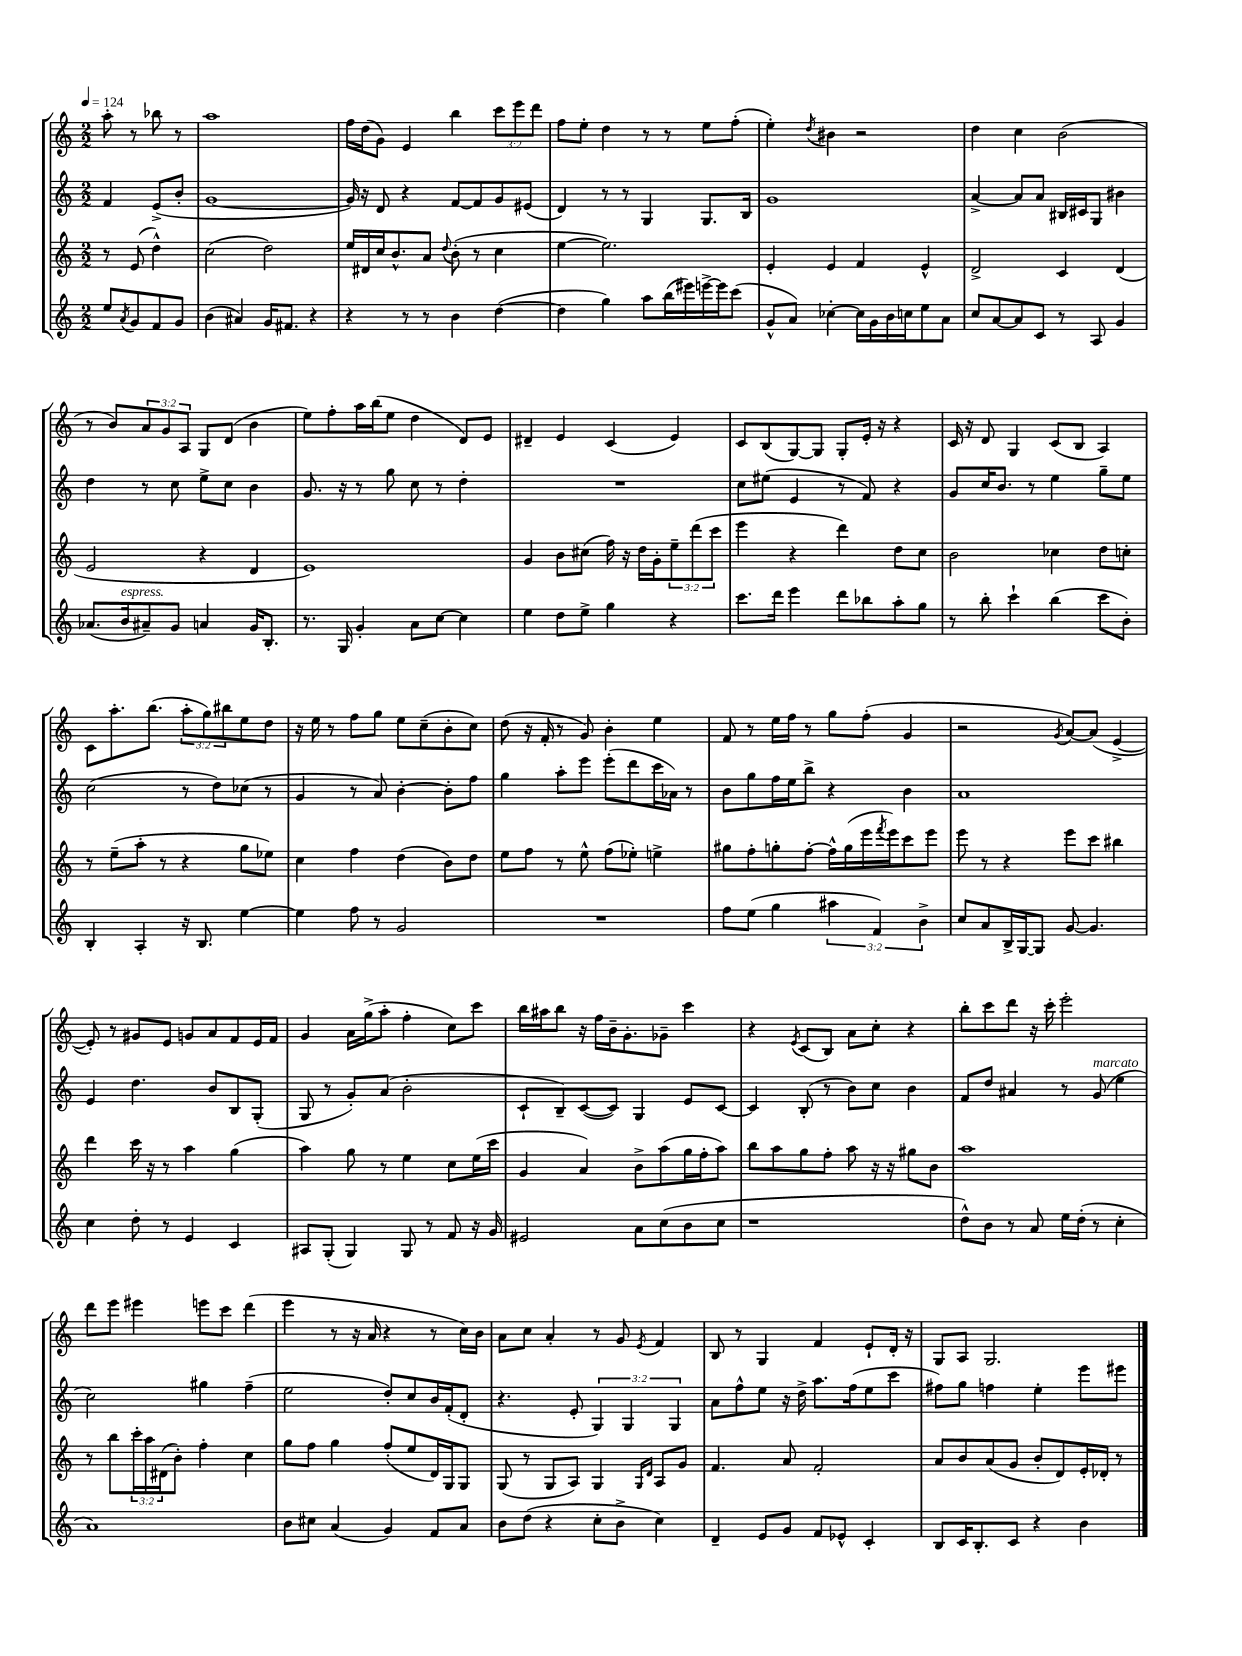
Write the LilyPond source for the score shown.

<<
\new StaffGroup <<
\new Staff = "s0" {
    \clef treble \key c \major \numericTimeSignature \time 2/2 \override Staff.TupletNumber.text = #tuplet-number::calc-fraction-text \partial 2 \tempo 4 = 124
    a''8-. r8 bes''8 r8 |
    a''1 |
    f''16 d''16( g'8) e'4 b''4 \tuplet 3/2 { c'''8 e'''8 d'''8 } |
    f''8 e''8-. d''4 r8 r8 e''8 f''8-.( |
    e''4-.) \acciaccatura { d''8 } bis'4 r2 |
    d''4 c''4 b'2( |
    r8 b'8) \tuplet 3/2 { a'8 g'8 a8 } g8 d'8( b'4 |
    e''8) f''8-. a''16 b''16( e''8 d''4 d'8) e'8 |
    dis'4-- e'4 c'4( e'4) |
    c'8 b8( g8~) g8 g8-. e'16-. r16 r4 |
    c'16 r16 d'8 g4 c'8( b8 a4) |
    c'8 a''8.-. b''8.( \tuplet 3/2 { a''8-. g''8) bis''8 } e''8 d''8 |
    r16 e''16 r8 f''8 g''8 e''8 c''8--( b'8-. c''8) |
    d''8( r16 f'16-. r8 g'8) b'4-. e''4 |
    f'8 r8 e''16 f''16 r8 g''8 f''8-.( g'4 |
    r2 \acciaccatura { g'8 } a'8~) a'8( e'4~-> |
    e'8-.) r8 gis'8 e'8 g'8 a'8 f'8 e'16 f'16 |
    g'4 a'16 g''16->( a''8-. f''4-. c''8) c'''8 |
    b''16 ais''16 b''8 r16 f''16 b'16-- g'8.-. ges'8-- c'''4 |
    r4 \acciaccatura { e'8 } c'8( b8) a'8 c''8-. r4 |
    b''8-. c'''8 d'''8 r16 c'''16-. e'''2-. |
    d'''8 e'''8 eis'''4 e'''8 c'''8 d'''4( |
    e'''4 r8 r16 a'16 r4 r8 c''16) b'16 |
    a'8 c''8 a'4-. r8 g'8 \acciaccatura { e'8 } f'4 |
    b8 r8 g4 f'4 e'8-! d'16-. r16 |
    g8 a8 g2. \bar "|." |
}
\new Staff = "s1" {
    \clef treble \key c \major \numericTimeSignature \time 2/2 \override Staff.TupletNumber.text = #tuplet-number::calc-fraction-text \partial 2
    f'4 e'8->( b'8-. |
    g'1~ |
    g'16) r16 d'8 r4 f'8~ f'8 g'8 eis'8( |
    d'4) r8 r8 g4 g8. b16 |
    g'1 |
    a'4~-> a'8 a'8 bis16 cis'16 g8 bis'4 |
    d''4 r8 c''8 e''8-> c''8 b'4 |
    g'8. r16 r8 g''8 c''8 r8 d''4-. |
    R1 |
    c''8 eis''8( e'4 r8 f'8) r4 |
    g'8 c''16 b'8. r8 e''4 g''8-- e''8 |
    c''2( r8 d''8) ces''8( r8 |
    g'4 r8 a'8) b'4~-. b'8-. f''8 |
    g''4 a''8-. e'''8 e'''8-.( d'''8 c'''16 aes'16) r8 |
    b'8 g''8 f''16 e''16 b''8-> r4 b'4 |
    a'1 |
    e'4 d''4. b'8 b8 g8-.( |
    g8 r8 g'8-.) a'8( b'2-. |
    c'8-! b8--) c'8~( c'8) g4 e'8 c'8~ |
    c'4 b8-.( r8 b'8) c''8 b'4 |
    f'8 d''8 ais'4 r8 g'8^\markup { \italic "marcato" }( e''4 |
    c''2) gis''4 f''4--( |
    e''2 d''8-.) c''8 b'16 f'16-.( d'8-. |
    r4. e'8-. \tuplet 3/2 { g4) g4 g4 } |
    a'8 f''8-^ e''8 r16 d''16-> a''8. f''16( e''8 c'''8 |
    fis''8) g''8 f''4 e''4-. e'''8 eis'''8 \bar "|." |
}
\new Staff = "s2" {
    \clef treble \key c \major \numericTimeSignature \time 2/2 \override Staff.TupletNumber.text = #tuplet-number::calc-fraction-text \partial 2
    r8 e'8( d''4-^) |
    c''2( d''2) |
    e''16 dis'16 c''16 b'8.-^ a'8 \appoggiatura { d''8 } b'8-.( r8 c''4 |
    e''4~ e''2.) |
    e'4-. e'4 f'4 e'4-^ |
    d'2-> c'4 d'4( |
    e'2 r4 d'4 |
    e'1) |
    g'4 b'8 cis''8( f''16) r16 d''16 g'16-. \tuplet 3/2 { e''8-- d'''8( c'''8 } |
    e'''4 r4 d'''4) d''8 c''8 |
    b'2 ces''4 d''8 c''8-. |
    r8 e''8--( a''8-. r8 r4 g''8 ees''8) |
    c''4 f''4 d''4( b'8) d''8 |
    e''8 f''8 r8 e''8-^ f''8( ees''8-.) e''4-> |
    gis''8 f''8-. g''8-. f''8~-. f''16-^ g''16( e'''16 \acciaccatura { f'''8 } e'''16) c'''8 e'''8 |
    e'''8 r8 r4 e'''8 c'''8 bis''4 |
    d'''4 c'''16 r16 r8 a''4 g''4( |
    a''4) g''8 r8 e''4 c''8 e''16( c'''16 |
    g'4 a'4) b'8-> a''8( g''16 f''16-. a''8) |
    b''8 a''8 g''8 f''8-. a''8 r16 r16 gis''8 b'8 |
    a''1 |
    r8 b''8 \tuplet 3/2 { c'''16-. a''16 dis'16( } b'8-.) f''4-. c''4 |
    g''8 f''8 g''4 f''8-.( e''8 d'16) g16 g8 |
    g8( r8 g8 a8) g4 \grace { g16 d'16 } a8 g'8 |
    f'4. a'8 f'2-. |
    a'8 b'8 a'8( g'8 b'8-. d'8) e'16-. des'16-. r8 \bar "|." |
}
\new Staff = "s3" {
    \clef treble \key c \major \numericTimeSignature \time 2/2 \override Staff.TupletNumber.text = #tuplet-number::calc-fraction-text \partial 2
    e''8 \acciaccatura { a'8 } g'8 f'8 g'8 |
    b'4( ais'4) g'16 fis'8. r4 |
    r4 r8 r8 b'4 d''4~( |
    d''4 g''4) a''8 b''16( eis'''16) e'''16~-> e'''16 c'''8( |
    g'8-^ a'8) ces''4~-. ces''16 g'16 b'16 c''16 e''8 a'8 |
    c''8 a'8~ a'8 c'8 r8 a8 g'4 |
    aes'8.( b'16^\markup { \italic "espress." } ais'8--) g'8 a'4 g'16 b8.-. |
    r8. g16 g'4-. a'8 c''8~ c''4 |
    e''4 d''8 e''8-> g''4 r4 |
    c'''8. d'''16 e'''4 d'''8 bes''8 a''8-. g''8 |
    r8 b''8-. c'''4-! b''4( c'''8 b'8-.) |
    b4-. a4-. r16 b8. e''4~ |
    e''4 f''8 r8 g'2 |
    R1 |
    f''8 e''8( g''4 \tuplet 3/2 { ais''4 f'4) b'4-> } |
    c''8 a'8 b16-> g16~ g8 g'8~ g'4. |
    c''4 d''8-. r8 e'4 c'4 |
    ais8 g8-.( g4) g8 r8 f'8 r16 g'16 |
    eis'2 a'8 c''8( b'8 c''8 |
    r1 |
    d''8-^) b'8 r8 a'8 e''16 d''16-.( r8 c''4-. |
    a'1) |
    b'8 cis''8 a'4( g'4) f'8 a'8 |
    b'8 d''8( r4 c''8-. b'8-> c''4) |
    d'4-- e'8 g'8 f'8 ees'8-^ c'4-. |
    b8 c'16 b8.-. c'8 r4 b'4 \bar "|." |
}
>>
>>
\layout { \context { \Score \remove "Bar_number_engraver" } }
